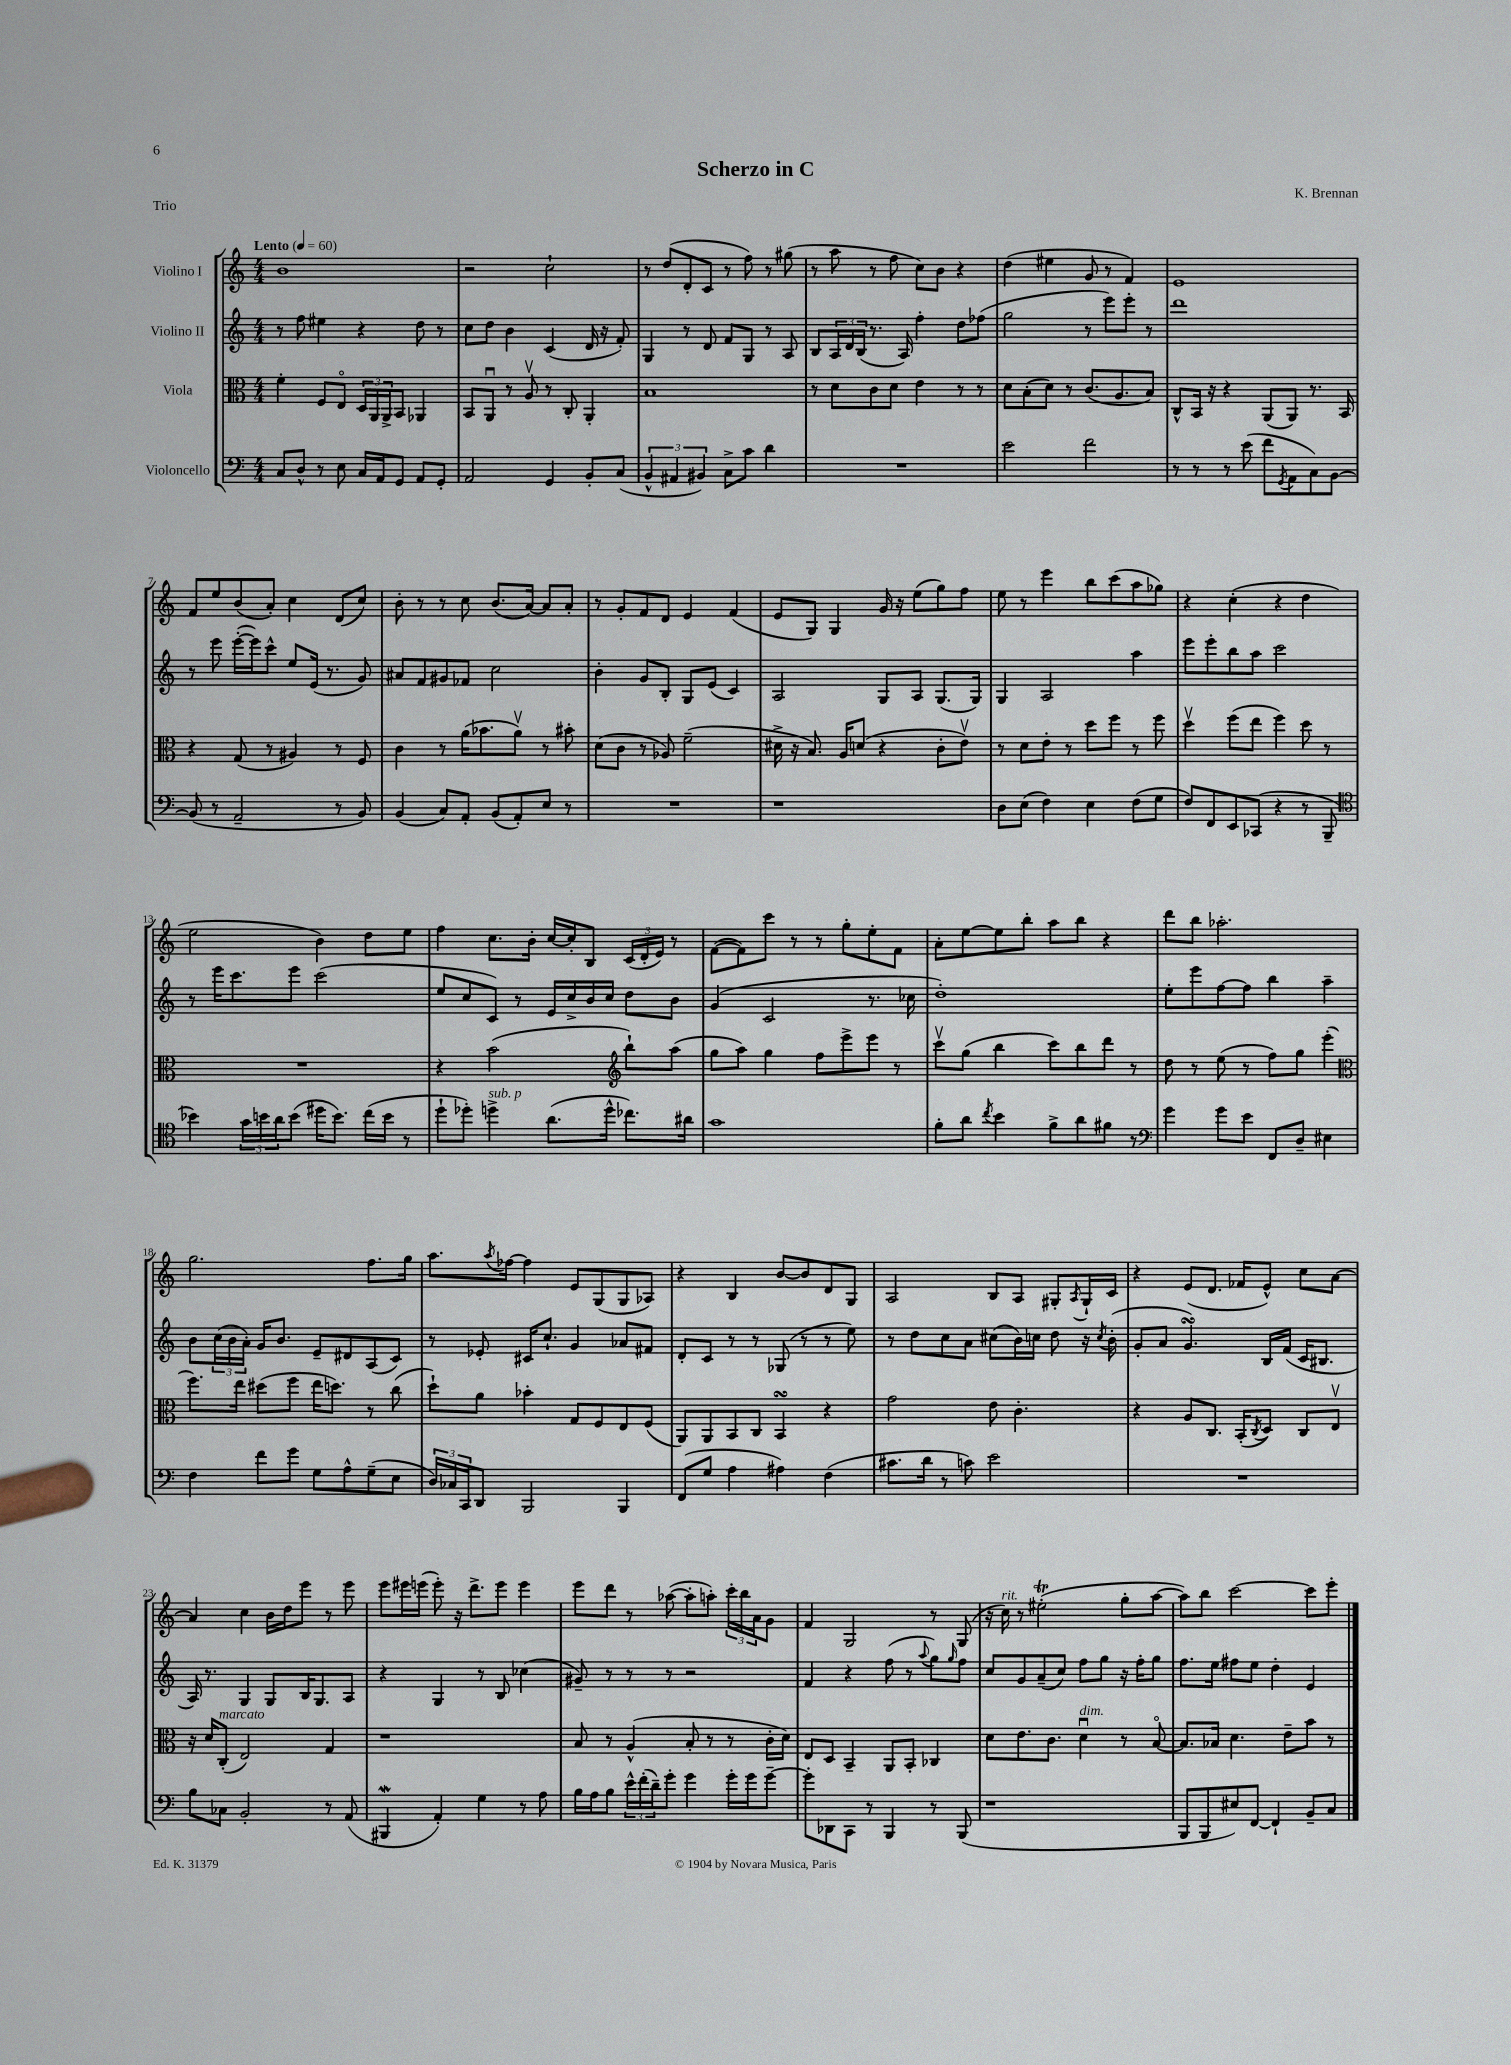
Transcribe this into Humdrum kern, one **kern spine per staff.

**kern	**kern	**kern	**kern
*staff4	*staff3	*staff2	*staff1
*clefF4	*clefC3	*clefG2	*clefG2
*k[]	*k[]	*k[]	*k[]
*M4/4	*M4/4	*M4/4	*M4/4
*MM60	*MM60	*MM60	*MM60
8C	4f'	8r	1b
8D^^	.	8ff	.
8r	8F	4ee#	.
8E	8Eo	.	.
16C	24D	4r	.
.	24AA	.	.
16AA	.	.	.
.	24AA^	.	.
8GG	8BB	.	.
8AA	4AA-	8dd	.
8GG'	.	8r	.
=	=	=	=
2AA	8BB	8cc	2r
.	8AAu	8dd	.
.	8r	4b	.
.	8Av	.	.
4GG	8r	(4c	2cc`
.	8C'	.	.
8BB'	4AA'	16d	.
.	.	16r	.
(8C	.	8f')	.
=	=	=	=
6BB^^	1B	4G	8r
.	.	.	(8dd
6AA#	.	.	.
.	.	8r	8d'
6BB#)	.	.	.
.	.	8d	8c
8C^	.	8f	8r
8c	.	8G	8ff)
4d	.	8r	8r
.	.	8A	(8gg#
=	=	=	=
1r	8r	8B	8r
.	8d	24A	8aa
.	.	24d	.
.	.	(24B	.
.	8c	8.r	8r
.	8d	.	8ff
.	.	16A)	.
.	4e	4ff'	8cc)
.	.	.	8b
.	8r	8dd	4r
.	8r	(8ff-	.
=	=	=	=
2e	8d	2gg	(4dd
.	(8B'	.	.
.	8d)	.	4ee#
.	8r	.	.
2f	(8.c	8r	8g
.	.	8eee)	8r
.	8.A	.	.
.	.	8eee'	4f)
.	8B)	8r	.
=	=	=	=
8r	8C^^	1ddd	1e
8r	16BB	.	.
.	16r	.	.
8r	4r	.	.
(8e	.	.	.
8f	(8AA	.	.
8qGG	.	.	.
8AA	8AA)	.	.
8C)	8.r	.	.
[8BB	.	.	.
.	16BB	.	.
=	=	=	=
(8BB]	4r	8r	8f
8r	.	8eee	8ee
2AA~	(8G	([16eee'	(8b
.	.	16eee])	.
.	8r	8ccc^^	8a')
.	4A#)	8ee	4cc
.	.	(16e	.
.	.	8.r	.
8r	8r	.	(8d
8BB)	8F	8g)	8cc)
=	=	=	=
(4BB	4c	8a#	8b'
.	.	8f	8r
8C)	8r	8g#	8r
8AA'	(16a	8f-	8cc
.	8.b-	.	.
(8BB	.	2cc	(8.b
8AA')	8av)	.	.
.	.	.	[16a)
8E	8r	.	8a]
8r	8b#'	.	8a'
=	=	=	=
1r	(8d	4b'	8r
.	8c	.	8g'
.	8r	8g	8f
.	8A-)	8B'	8d
.	(2f~	8G	4e
.	.	(8e	.
.	.	4c)	(4f
=	=	=	=
1r	16d#^	2A	8e
.	16r	.	.
.	8.B)	.	8G)
.	.	.	4G
.	16A	.	.
.	(8d	.	.
.	4r	8G	16g
.	.	.	16r
.	.	8A	(8ee
.	8c'	(8.G	8gg)
.	8ev)	.	8ff
.	.	16G)	.
=	=	=	=
8D	8r	4G	8ee
(8E	8d	.	8r
4F)	8e'	2A	4eee
.	8r	.	.
4E	8dd	.	8bb
.	8ff	.	(8ccc
(8F	8r	4aa	8aa
8G	8ff	.	8gg-)
=	=	=	=
8F)	4ddv	8eee	4r
8FF	.	8eee'	.
8EE	(8ff	8bb	(4cc'
(8CC-	8ee	8aa	.
4r	4ff)	2ccc	4r
8r	8dd	.	4dd
8BBB~	8r	.	.
=	=	=	=
*clefC4	*	*	*
4b-)	1r	8r	2ee
.	.	16eee	.
.	.	8.ccc	.
24g	.	.	.
24b	.	.	.
24a	.	.	.
(8b	.	8eee	.
16dd#	.	(2ccc	4b)
8.b)	.	.	.
(16cc	.	.	8dd
16b	.	.	.
8r	.	.	8ee
=	=	=	=
8dd`	4r	8ee	4ff
8dd-')	.	8cc	.
4dd^	(2b	8c)	8.cc
.	.	8r	.
.	.	.	16b'
(8.a	.	16e	[16cc
.	.	16cc^	16cc']
.	.	16b	8B
16dd^^	.	16cc	.
*	*clefG2	*	*
8.cc-)	8bb`)	8dd	(24c
.	.	.	24d'
.	.	.	24e)
.	(8aa	8b	8r
16a#	.	.	.
=	=	=	=
1g	8gg	(4g	([8f
.	8aa)	.	8f])
.	4gg	2c	8ccc
.	.	.	8r
.	8ff	.	8r
.	8eee^	.	8gg'
.	8eee	8.r	8ee'
.	8r	.	8f
.	.	16cc-	.
=	=	=	=
8f'	8cccv	1dd')	8a'
8a	(8gg	.	[8ee
8qcc	.	.	.
4b	4bb	.	8ee]
.	.	.	8bb'
8f^	8ccc)	.	8aa
8a	8bb	.	8bb
8f#	8ddd	.	4r
8r	8r	.	.
=	=	=	=
*clefF4	*	*	*
4g	8dd	8ee'	8ddd
.	8r	8eee	8bb
8g	(8ee	[8ff	2.aa-'
8e	8r	8ff]	.
8FF	8ff)	4bb	.
8D~	8gg	.	.
4E#	(4eee'	4aa~	.
=	=	=	=
*	*clefC3	*	*
4F	8.ff)	8b	2.gg
.	.	(24cc	.
.	.	24b	.
.	16ee	.	.
.	.	24a')	.
8f	(8dd#	16g	.
.	.	8.b	.
8g	8ff	.	.
8G	16ee	8e~	.
.	8.dd)	.	.
8A^^	.	8d#	.
(8G~	8r	(8A	8.ff
8E	(8cc	8c)	.
.	.	.	16gg
=	=	=	=
24D)	8dd`)	8r	8.aa
24C-	.	.	.
24CC	.	.	.
8DD	8a	8e-'	.
.	.	.	8qaa
.	.	.	[16ff-
2BBB	4b-'	16c#	4ff-]
.	.	8.cc`	.
.	8G	4g	8e
.	8F	.	(8G
4BBB	8E	8a-	8G
.	(8F	8f#	8A-)
=	=	=	=
(8FF	8AA)	8d'	4r
8G	8AA	8c	.
4A	8BB	8r	4B
.	8C	8r	.
4A#)	4BB	(8G-	[8b
.	.	8r	8b]
(4F	4r	8r	8d
.	.	8ee)	8G
=	=	=	=
8.c#	2g	8r	2A
.	.	8dd	.
16d	.	.	.
8r	.	8cc	.
8c)	.	8a	.
2e	8e	(8cc#	8B
.	4.c'	16b)	8A
.	.	16cc	.
.	.	8dd	8G#'
.	.	.	8qA
.	.	16r	16G#`
.	.	8qcc	.
.	.	(16b'	16c
=	=	=	=
1r	4r	8g'	4r
.	.	8a	.
.	8A	4.g)	(8e
.	8.C	.	8.d
.	(16BB'	.	16f-
.	8qC	.	.
.	8D)	16B	8e^^)
.	.	(16f	.
.	8C	16c	8cc
.	.	8.B#	.
.	8Ev	.	[8a
=	=	=	=
8B	16r	16A)	4a]
.	16d	8.r	.
8C-	(8C'	.	.
2BB'	2E)	4G	4cc
.	.	8G	16b
.	.	.	16dd
.	.	16B	8eee
.	.	8.G	.
8r	4G	.	8r
(8AA	.	8A	8eee
=	=	=	=
4BBB#	1r	4r	8eee
.	.	.	16eee#
.	.	.	(16eee
4AA')	.	4G	8eee')
.	.	.	16r
.	.	.	8.ddd^
4G	.	8r	.
.	.	8B	8eee
8r	.	(4cc-	4eee
8A	.	.	.
=	=	=	=
16B	8B	8g#~)	8eee
16A	.	.	.
8B	8r	8r	8ddd
24e^^	(4A^^	8r	8r
(24f'	.	.	.
24d~)	.	.	.
8g'	.	8r	([8aa-
4g	8B'	2r	8aa-']
.	8r	.	8aa')
16g'	8r	.	24ccc'
.	.	.	24bb
16g	.	.	.
.	.	.	24a
[8g~	16c'	.	8g
.	16d)	.	.
=	=	=	=
8g']	8E	4f	4f
8DD-	8D	.	.
8CC	4BB~	4r	2G
8r	.	.	.
4BBB	8AA	(8ff	.
.	8BB'	8r	.
.	.	8qqaa	.
8r	4C-	8gg)	8r
.	.	16qqgg	.
(8BBB	.	8ff	(8G
=	=	=	=
1r	8d	8cc	16r
.	.	.	16cc)
.	8.e	8g	8r
.	.	(8a~	(2ee#'
.	8.c	.	.
.	.	8cc)	.
.	4du	8ff	.
.	.	8gg	.
.	8r	16r	8gg'
.	.	16ff'	.
.	[8Bo	8gg	[8aa
=	=	=	=
8BBB	8.B]	8.ff	8aa])
8BBB	.	.	8bb
.	16B-	16ee	.
8E#)	4.d	8ff#	[2ccc
[8FF	.	8ee	.
4FF`]	.	4dd'	.
.	8e~	.	.
8BB~	8b	4e	8ccc]
8C	8r	.	8eee'
==	==	==	==
*-	*-	*-	*-
